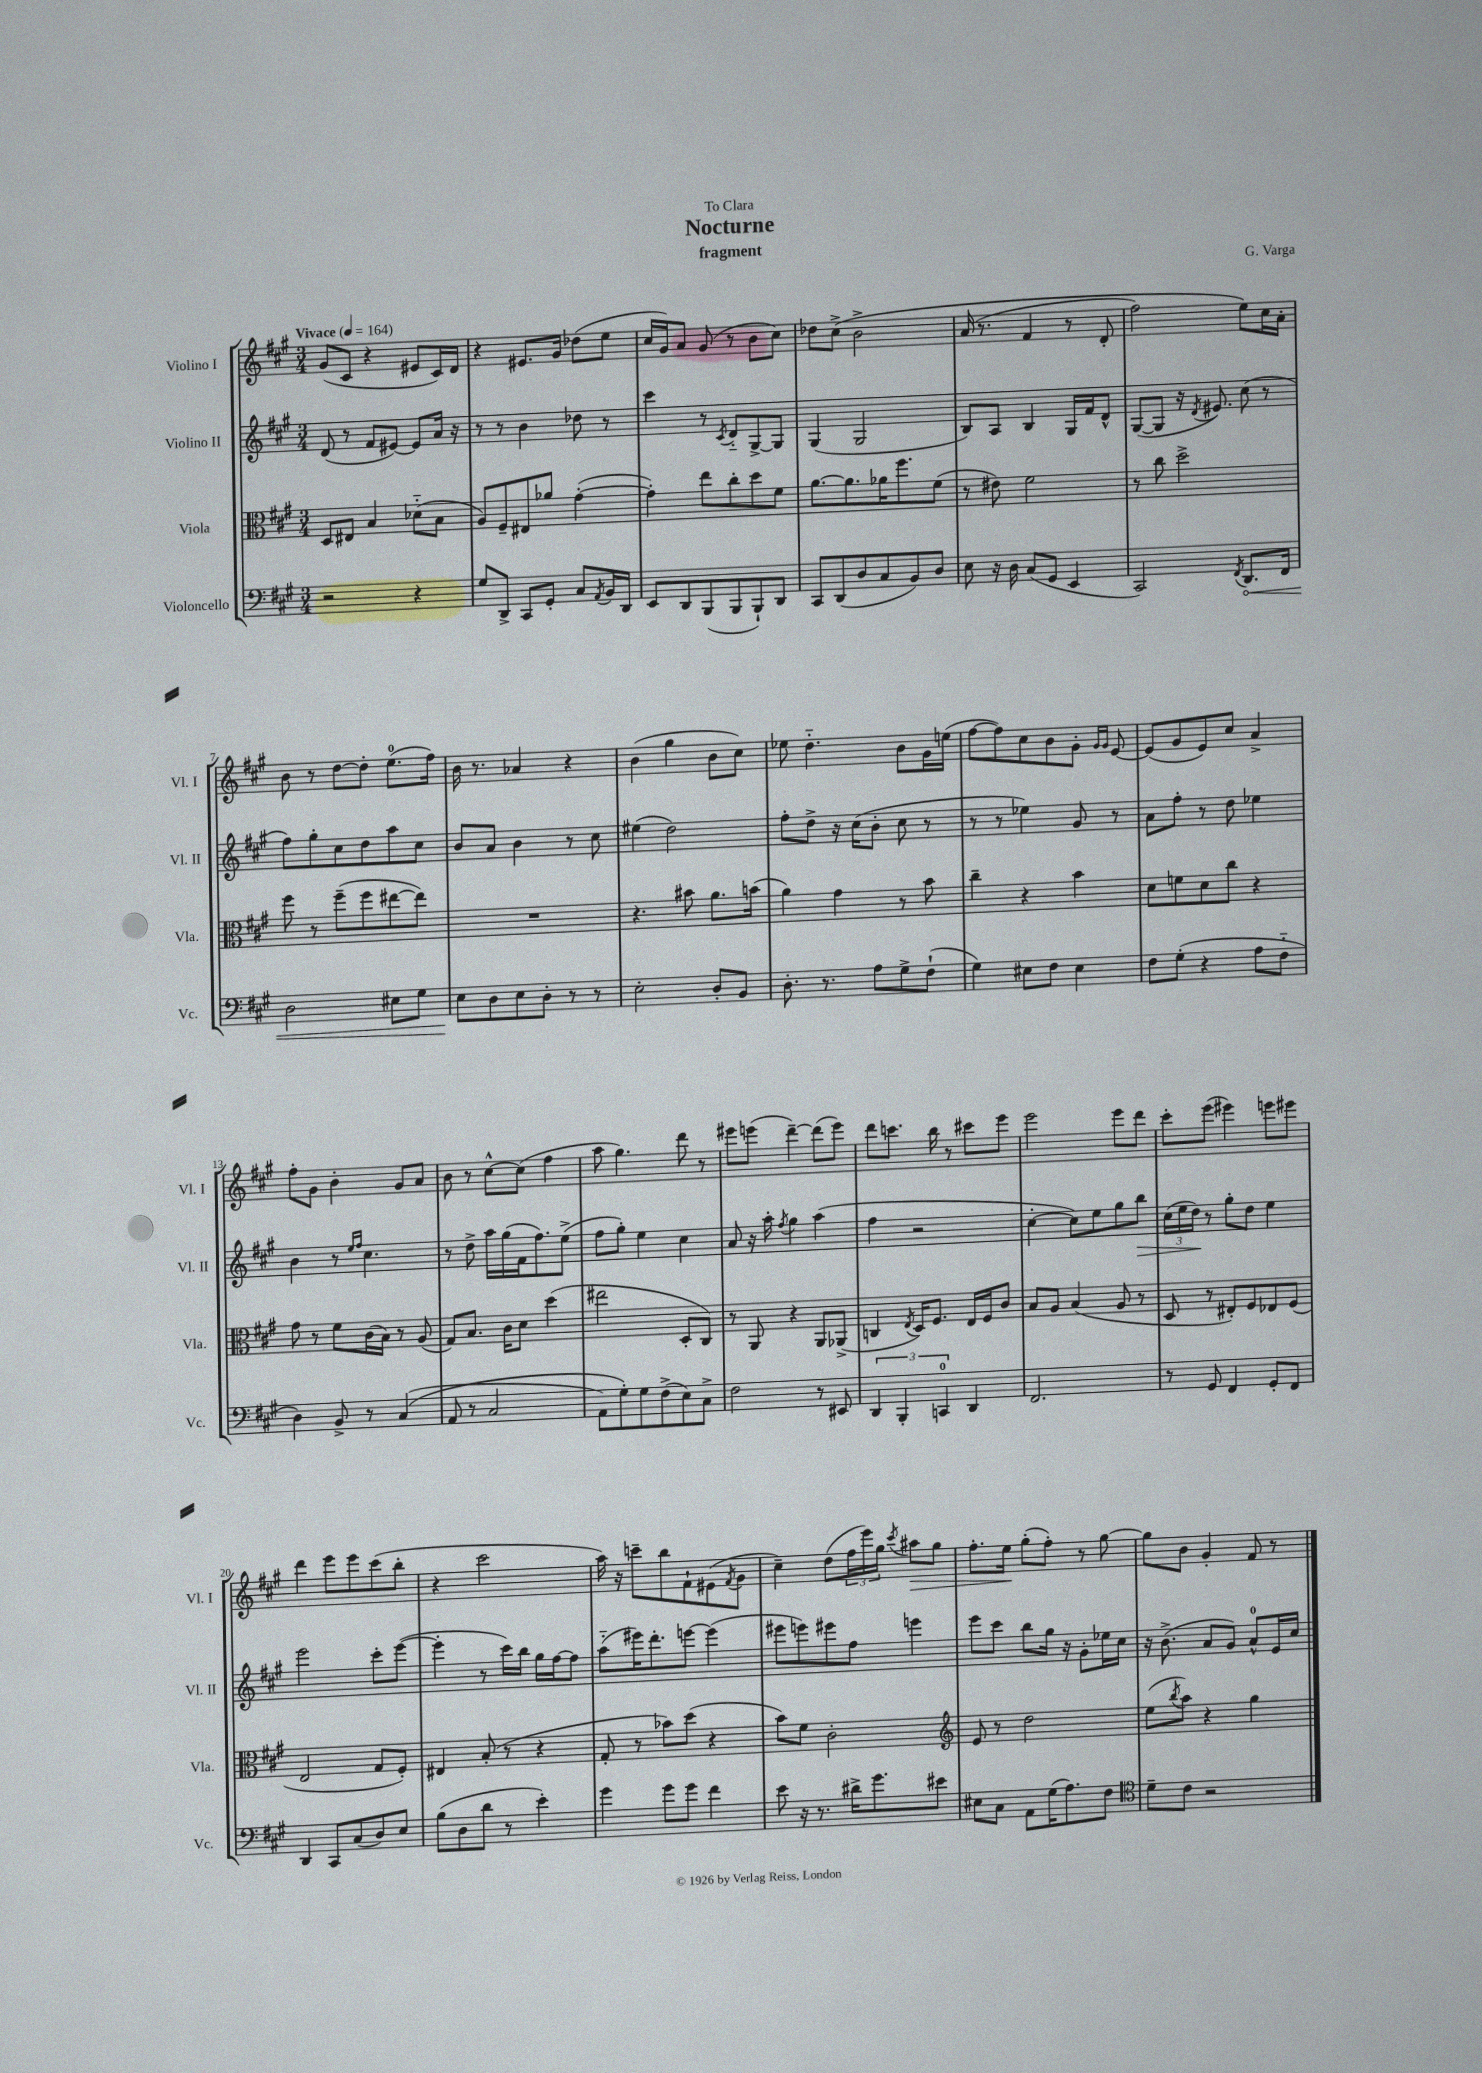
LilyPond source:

\header { title = "Nocturne" composer = "G. Varga" subtitle = "fragment" dedication = "To Clara" }
<<
\new StaffGroup <<
\new Staff = "s0" \with { instrumentName = "Violino I" shortInstrumentName = "Vl. I" } {
    \clef treble \key a \major \numericTimeSignature \time 3/4 \tempo "Vivace" 4 = 164
    gis'8( cis'8 r4 eis'8 cis'16) d'16 |
    r4 eis'8. gis'16 des''8( e''8 |
    cis''16 gis'16) a'8 gis'8( r8 b'8 cis''8) |
    des''8 cis''8->\( b'2-> |
    a'16( r8. fis'4 r8 d'8-. |
    fis''2) e''8\) cis''16 a'16-. |
    b'8 r8 d''8~ d''8-. e''8.-0( fis''16) |
    b'16 r8. aes'4 r4 |
    b'4( gis''4 b'8 cis''8) |
    ees''8 d''4.-_ b'8 gis'16 e''16( |
    fis''8~ fis''8) cis''8 b'8 gis'8-. \grace { gis'16 gis'16 } e'8~ |
    e'8( gis'8 e'8) cis''8 a'4-> |
    fis''8-. gis'8 b'4-. gis'8 a'8 |
    b'8 r8 cis''8~-^ cis''8( fis''4 |
    a''8 gis''4.) d'''8 r8 |
    eis'''8 e'''8( d'''4~--) d'''8( e'''8) |
    d'''8 c'''8. b''16 r8 cis'''8 e'''8 |
    e'''2 e'''8 d'''8 |
    cis'''8-. e'''8( eis'''4) e'''8 eis'''8 |
    d'''4 e'''8 e'''8 cis'''8( b''8-. |
    r4 cis'''2 |
    a''16) r16 c'''8-- b''8 fis'8-! eis'8( \acciaccatura { fis'8 } gis'8 |
    cis''4--) d''8( \tuplet 3/2 { fis''16 e'''16) gis''16 } \acciaccatura { cis'''8 } ais''8\> gis''8 |
    fis''8.-. e''16\! gis''8-.( fis''8-.) r8 gis''8~ |
    gis''8 b'8 gis'4-. fis'8 r8 \bar "|." |
}
\new Staff = "s1" \with { instrumentName = "Violino II" shortInstrumentName = "Vl. II" } {
    \clef treble \key a \major \numericTimeSignature \time 3/4
    d'8( r8 fis'8 eis'8~) eis'8 a'16 r16 |
    r8 r8 b'4 des''8 r8 |
    cis'''4 r8 \acciaccatura { cis'8 } d'8-_ gis8~-> gis8 |
    gis4( gis2 |
    b8) a8 b4 gis16 fis'16 d'8-^ |
    gis8~( gis8 r16 \acciaccatura { d'8 } eis'8.) cis''8( r8 |
    fis''8) gis''8-. cis''8 d''8 a''8 cis''8 |
    b'8 a'8 b'4 r8 cis''8 |
    eis''4( d''2) |
    fis''8-. d''8-> r16 cis''16( b'8-. cis''8 r8 |
    r8 r8 ees''4) gis'8 r8 |
    a'8 fis''8-. r8 d''8 ees''4 |
    b'4 r8 \grace { e''16 fis''16 } cis''4. |
    r8 d''8-> a''16 gis''16( fis'16 fis''8.) e''8->( |
    fis''8 gis''8-.) e''4 cis''4 |
    a'8 r16 a''16-. \acciaccatura { fis''8 } gis''4 a''4( |
    fis''4 r2 |
    cis''4~-. cis''8) e''8 gis''8 b''8\> |
    \tuplet 3/2 { cis''16( e''16 d''16\!) } r8 gis''8-. d''8 e''4 |
    e'''2 cis'''8-. e'''8~( |
    e'''4-. r8 cis'''16) b''16 gis''16 fis''16~ fis''8 |
    a''8-_( eis'''16) d'''8.-. e'''8~ e'''4( |
    eis'''8 e'''8) eis'''8 fis''8 e'''4 |
    e'''8 cis'''8 b''8 gis''16 r16 gis'8-. ees''16 cis''16 |
    r16 b'8.->( a'8 gis'8) a'8-0-^ e'16 cis''16 \bar "|." |
}
\new Staff = "s2" \with { instrumentName = "Viola" shortInstrumentName = "Vla." } {
    \clef alto \key a \major \numericTimeSignature \time 3/4
    d8 eis8 b4 des'8-_( b8 |
    a8) fis8-- eis8 aes'8 gis'4~-.( |
    gis'4-.) e''8 cis''8-. d''8 fis'8 |
    a'8.~ a'8. aes'16 fis''8. fis'8( |
    r8 eis'8) fis'2 |
    r8 cis''8 d''2-> |
    fis''8 r8 fis''8--( fis''8 eis''8~ eis''8) |
    R2. |
    r4. bis'8 a'8. b'16( |
    a'4) gis'4 r8 b'8 |
    cis''4-- r4 b'4 |
    d'8 f'8 d'8 cis''8 r4 |
    gis'8 r8 fis'8 cis'16( b16) r8 a8( |
    gis8) b8. cis'16 d'8 d''4( |
    eis''2 d8-. cis8) |
    r8 a,8 r4 a,8 aes,8->( |
    c4 \acciaccatura { e8 } d16) fis8. e16 fis16 cis'8 |
    b8 a8 b4( a8 r8 |
    d8 r8 eis8-.) fis8 ees8 fis8( |
    e2 gis8 fis8-.) |
    eis4 b8-.( r8 r4 |
    gis8-. r8 bes'8) d''8( r4 |
    b'8) fis'8 cis'2-. |
    \clef treble e'8 r8 d''2 |
    e''8( \acciaccatura { b''8 } a''8) r4 gis''4 \bar "|." |
}
\new Staff = "s3" \with { instrumentName = "Violoncello" shortInstrumentName = "Vc." } {
    \clef bass \key a \major \numericTimeSignature \time 3/4
    r2 r4 |
    gis8 d,8-> cis,8 gis,8-. cis8 \acciaccatura { a,8 } b,16 d,16 |
    e,8 d,8 b,,8( b,,8 b,,8-!) d,8 |
    cis,8 d,8( d8 cis8 b,8) d8 |
    e8 r16 d16 cis8( gis,8 e,4 |
    cis,2) \acciaccatura { fis,8 } \once \override Hairpin.circled-tip = ##t d,8.\< fis,16 |
    d2 eis8 gis8 |
    e8\! d8 e8 d8-. r8 r8 |
    e2-. d8-. b,8 |
    d8.-. r8. a8 gis8-> fis8-!( |
    gis4) eis8 fis8 eis4 |
    fis8 gis8-.( r4 a8 fis8-_ |
    d4) b,8-> r8 cis4(\( |
    a,8 r8 cis2 |
    a,8) gis8-.\) gis8 fis8->( e8) cis8-> |
    fis2 r8 eis,8 |
    \tuplet 3/2 { d,4 b,,4-. c,4-0 } d,4 |
    fis,2. |
    r8 gis,8 fis,4 gis,8-. fis,8 |
    d,4 cis,8 cis8( d8) e8 |
    b8( d8 d'8 r8 e'4-.) |
    gis'4 gis'8 gis'8 fis'4 |
    e'8 r16 r8. dis'16-> gis'8. eis'8 |
    eis8 cis8 a,8 gis16( a8.) fis8 |
    \clef tenor d'8-- cis'8 r2 \bar "|." |
}
>>
>>
